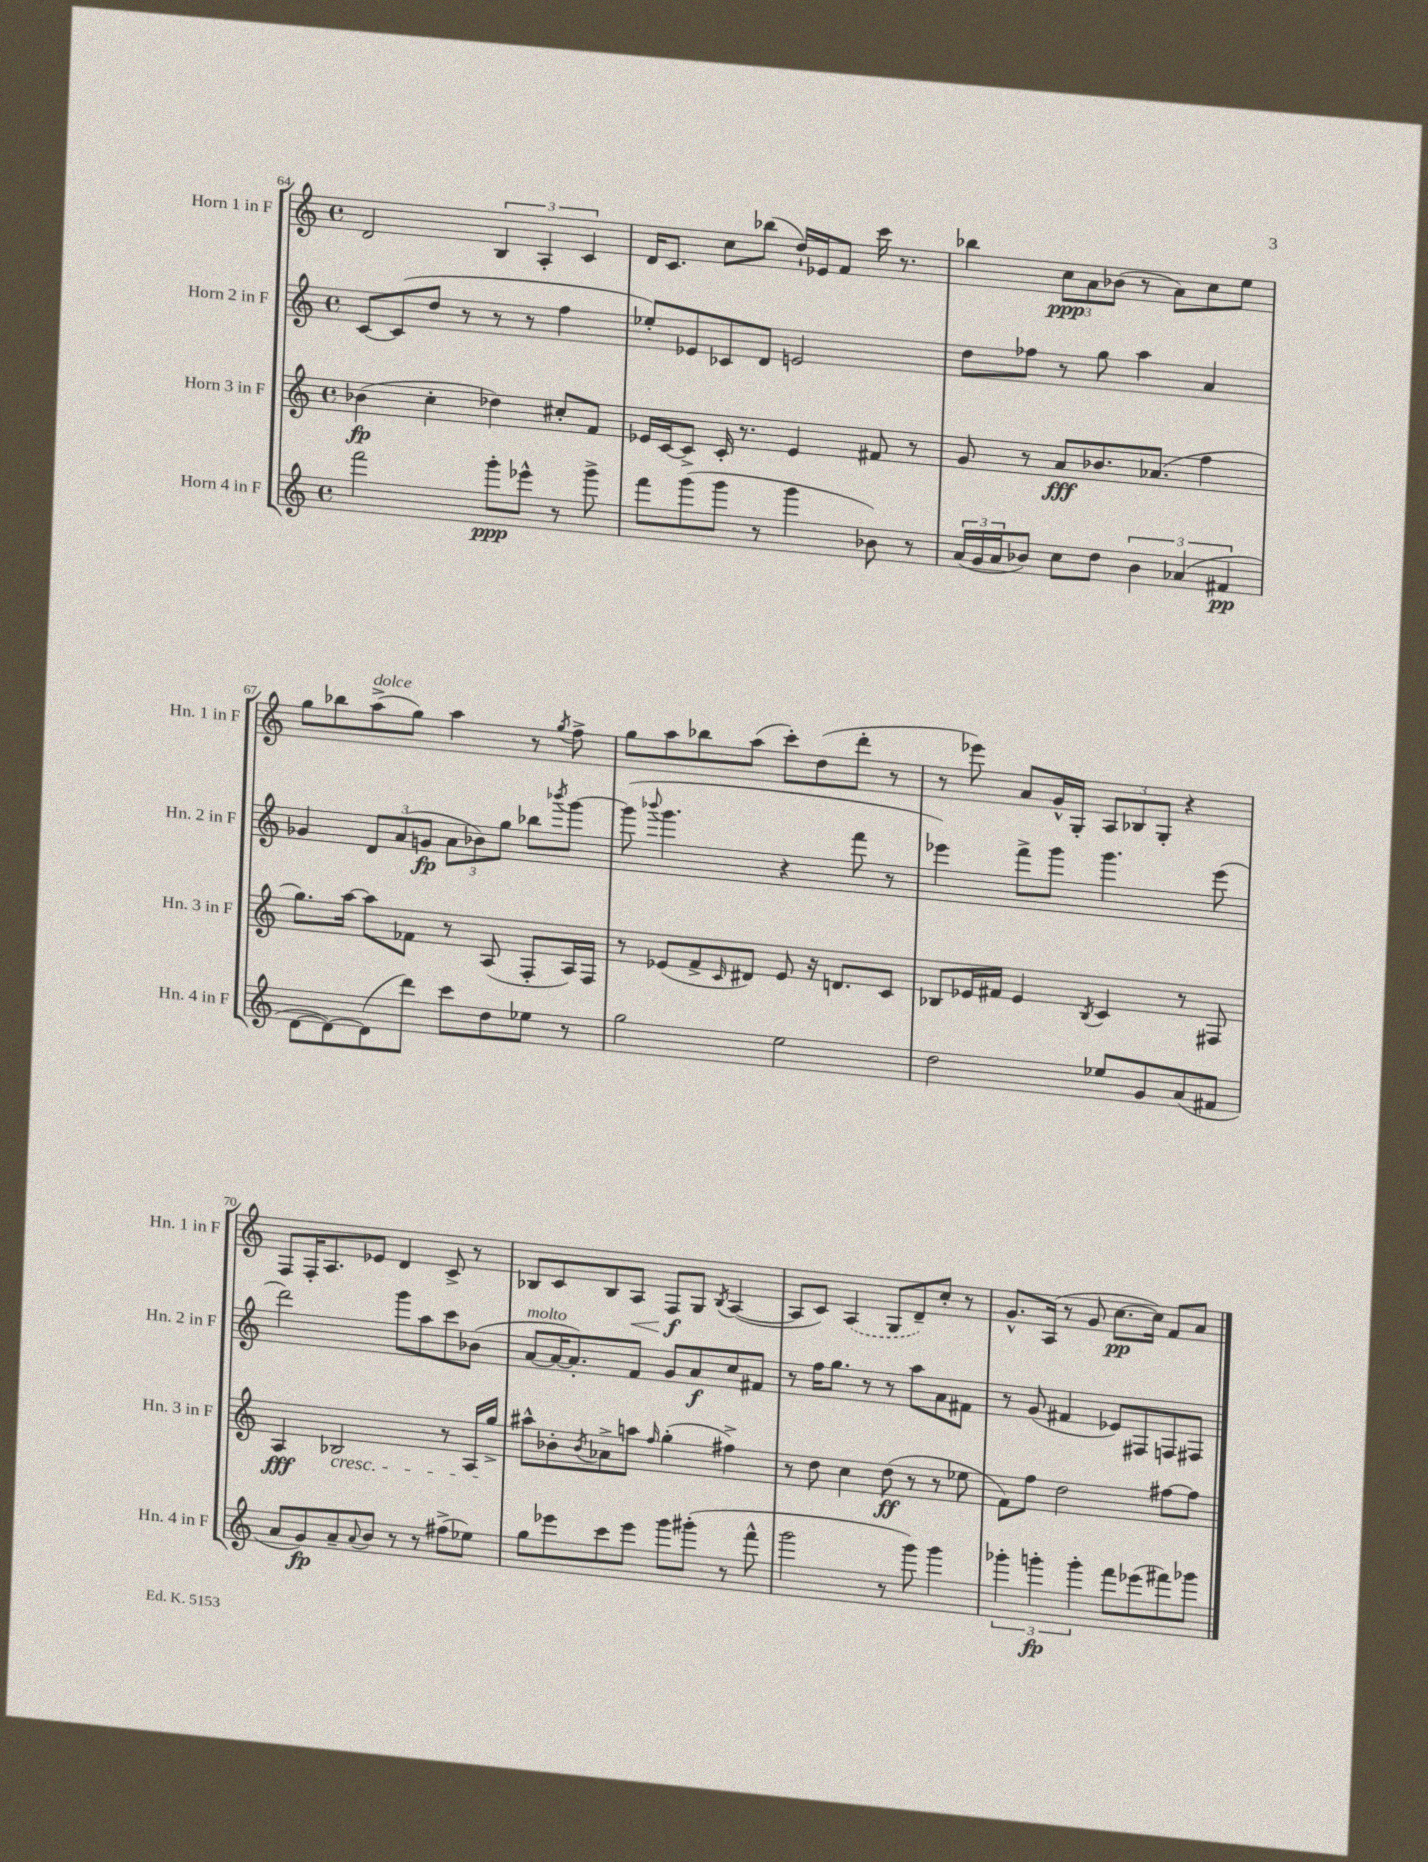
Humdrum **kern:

**kern	**dynam	**kern	**dynam	**kern	**dynam	**kern	**dynam
*part4	*part4	*part3	*part3	*part2	*part2	*part1	*part1
*staff4	*staff4	*staff3	*staff3	*staff2	*staff2	*staff1	*staff1
*I"Horn 4 in F	*	*I"Horn 3 in F	*	*I"Horn 2 in F	*	*I"Horn 1 in F	*
*I'Hn. 4 in F	*	*I'Hn. 3 in F	*	*I'Hn. 2 in F	*	*I'Hn. 1 in F	*
*clefG2	*	*clefG2	*	*clefG2	*	*clefG2	*
*k[]	*	*k[]	*	*k[]	*	*k[]	*
*M4/4	*	*M4/4	*	*M4/4	*	*M4/4	*
*met(c)	*	*met(c)	*	*met(c)	*	*met(c)	*
=64	=64	=64	=64	=64	=64	=64	=64
2fff\	.	(4b-X\	fp	[8c/L	.	2d/	.
.	.	.	.	(8c/]	.	.	.
.	.	4cc'\	.	8dd/J	.	.	.
.	.	.	.	8r	.	.	.
8ggg'\L	ppp	4dd-X\)	.	8r	.	6B/	.
8eee-X^^\J	.	.	.	8r	.	.	.
.	.	.	.	.	.	6A'/	.
8r	.	8cc#X'/L	.	4ff\	.	.	.
.	.	.	.	.	.	6c/	.
8ggg^\	.	8f/J	.	.	.	.	.
=65	=65	=65	=65	=65	=65	=65	=65
8fff\L	.	16e-X/LL	.	8ee-X'/L)	.	16d/KL	.
.	.	[16c/J	.	.	.	8.c/J	.
(8ggg\	.	8c^/J]	.	8e-X/	.	.	.
8ggg\J	.	16c'/	.	8c-X/	.	8cc\L	.
.	.	8.r	.	.	.	.	.
8r	.	.	.	8d/J	.	(8bb-X\J	.
4ggg\	.	4e-/	.	2en/	.	16dd`/LL)	.
.	.	.	.	.	.	16e-X/J	.
.	.	.	.	.	.	8f/J	.
8b-X\)	.	8f#X/	.	.	.	16ccc\	.
.	.	.	.	.	.	8.r	.
8r	.	8r	.	.	.	.	.
=66	=66	=66	=66	=66	=66	=66	=66
(24a/LL	.	8g/	.	8dd\L	.	4bb-X\	.
24g/	.	.	.	.	.	.	.
24a/J	.	.	.	.	.	.	.
8b-X/J)	.	8r	.	8ff-X\J	.	.	.
8cc\L	.	8a/L	fff	8r	.	12cc\L	ppp
.	.	.	.	.	.	12a\	.
8dd\J	.	8.b-X/	.	8gg\	.	.	.
.	.	.	.	.	.	(12b-X\J	.
6b-\	.	.	.	4aa\	.	8r	.
.	.	(8.a-X/J	.	.	.	.	.
.	.	.	.	.	.	8a\L)	.
(6a-X/	.	.	.	.	.	.	.
.	.	4ff\	.	4a/	.	8cc\	.
6f#X/	pp	.	.	.	.	.	.
.	.	.	.	.	.	8ee\J	.
!!LO:LB:g=z
=67	=67	=67	=67	=67	=67	=67	=67
[8d\L	.	8.gg\L)	.	4g-X/	.	8gg\L	.
8d\_)	.	.	.	.	.	8bb-X\	.
.	.	[16aa\Jk	.	.	.	.	.
!	!	!	!	!	!	!LO:TX:a:i:t=dolce	!
(8d\]	.	8aa\L]	.	12d/L	.	(8aa^\	.
.	.	.	.	(12a/	.	.	.
8ddd\J)	.	8f-X\J	.	.	.	8gg\J)	.
.	.	.	.	12gn/J	fp	.	.
8ccc\L	.	8r	.	12a\L	.	4aa\	.
.	.	.	.	12b-X\)	.	.	.
8dd\	.	(8A/	.	.	.	.	.
.	.	.	.	12gg\J	.	.	.
8ee-X\J	.	8F'/L	.	8bb-X\L	.	8r	.
.	.	.	.	8qbbb-X/	.	8qgg/	.
8r	.	16A/L)	.	[8ggg\J	.	8ff^\	.
.	.	16F/JJ	.	.	.	.	.
=68	=68	=68	=68	=68	=68	=68	=68
2gg\	.	8r	.	(8ggg\]	.	8gg\L	.
.	.	.	.	8qqbbb-X/	.	.	.
.	.	(8e-X/L	.	4.ggg\	.	8aa\	.
.	.	8f^/	.	.	.	8bb-X\	.
.	.	16qqc/	.	.	.	.	.
.	.	8d#X/J)	.	.	.	(8aa\J	.
2ee\	.	8e-/	.	4r	.	8ccc'\L)	.
.	.	16r	.	.	.	(8dd\	.
.	.	8.dn/L	.	.	.	.	.
.	.	.	.	8fff\	.	8ddd'\J	.
.	.	8c/J	.	8r	.	8r	.
=69	=69	=69	=69	=69	=69	=69	=69
2dd\	.	8B-X/L	.	4eee-X\)	.	8r	.
.	.	16e-X/L	.	.	.	8eee-X\)	.
.	.	16f#X/JJ	.	.	.	.	.
.	.	4e-/	.	8fff^\L	.	8a/L	.
.	.	.	.	8ggg\J	.	16g^^/L	.
.	.	.	.	.	.	16G'/JJ	.
.	.	8qB-/	.	.	.	.	.
8ee-X/L	.	4c/	.	4.ggg\	.	12A/L	.
.	.	.	.	.	.	12B-X/	.
8g/	.	.	.	.	.	.	.
.	.	.	.	.	.	12G'/J	.
(8a/	.	8r	.	.	.	4r	.
8f#X/J	.	8F#X/	.	(8eee-\	.	.	.
!!LO:LB:g=z
=70	=70	=70	=70	=70	=70	=70	=70
8a/L	.	4A/	fff	2ddd\)	.	8F/L	.
8g/)	fp	.	.	.	.	16F'/K	.
.	.	.	.	.	.	8.A/	.
!	!	!LO:TX:b:i:t=cresc.	!	!	!	!	!
8a~/	.	2B-X/	.	.	.	.	.
8qqa/	.	.	.	.	.	.	.
8b/J	.	.	.	.	.	8e-X/J	.
8r	.	.	.	8ggg\L	.	4d/	.
8r	.	.	.	8aa\	.	.	.
(8ff#X^\L	.	8r	.	8ccc\	.	8c^/	.
8ee-X\J)	.	16A/LL	.	(8b-X\J	.	8r	.
.	.	16gg^/JJ	.	.	.	.	.
=71	=71	=71	=71	=71	=71	=71	=71
!	!	!	!	!LO:TX:a:i:t=molto	!	!	!
8gg\L	.	8aa#X^^\L	.	[8a/L	.	8B-X/L	.
8eee-X\	.	8b-X'\	.	16a/K_	.	8c/	.
.	.	.	.	8.a'/])	.	.	.
.	.	8qb-/	.	.	.	.	.
8ccc\	.	8a-X^\	.	.	.	8B-/	.
!	!	!	!	!	!	!	!LO:HP:b
8eee-\J	.	8aan\J	.	8f/J	.	8A/J	<
.	.	16qqff/	.	.	.	.	.
8ggg\L	.	(4gg'\	.	8g/L	.	8F/L	f
(8ggg#X'\J	.	.	.	8a/	f	8G/J	[
.	.	.	.	.	.	8qB-/	.
8r	.	4ff#X^\)	.	8cc/	.	([4A/	.
8fff^^\	.	.	.	8f#X/J	.	.	.
=72	=72	=72	=72	=72	=72	=72	=72
2ggg\	.	8r	.	8r	.	8A/L]	.
.	.	8dd\	.	16ff\KL	.	8c/J)	.
.	.	.	.	8.gg\J	.	.	.
.	.	4cc\	.	.	.	(4A/	.
.	.	.	.	8r	.	.	.
8r	.	(8dd\	ff	8r	.	8G/L	.
8ggg\)	.	8r	.	8aa\L	.	8d~/)	.
4ggg\	.	8r	.	8a\	.	8cc'/J	.
.	.	8ee-X\	.	8f#X\J	.	8r	.
=73	=73	=73	=73	=73	=73	=73	=73
6ggg-X'\	.	8f\L)	.	8r	.	8.g^^/L	.
.	.	8ff\J	.	(8g/	.	.	.
6gggn'\	fp	.	.	.	.	.	.
.	.	.	.	.	.	(16A/Jk	.
.	.	2dd\	.	4f#X/	.	8r	.
6ggg'\	.	.	.	.	.	.	.
.	.	.	.	.	.	8g/	.
8fff\L	.	.	.	8e-X/L)	.	[8.cc\L	pp
(8eee-X\	.	.	.	8F#X/	.	.	.
.	.	.	.	.	.	16cc\Jk])	.
8fff#X\)	.	[8ff#X\L	.	8Fn/	.	8f/L	.
8ggg-X\J	.	8ff#\J]	.	8F#X/J	.	8a/J	.
==	==	==	==	==	==	==	==
*-	*-	*-	*-	*-	*-	*-	*-
